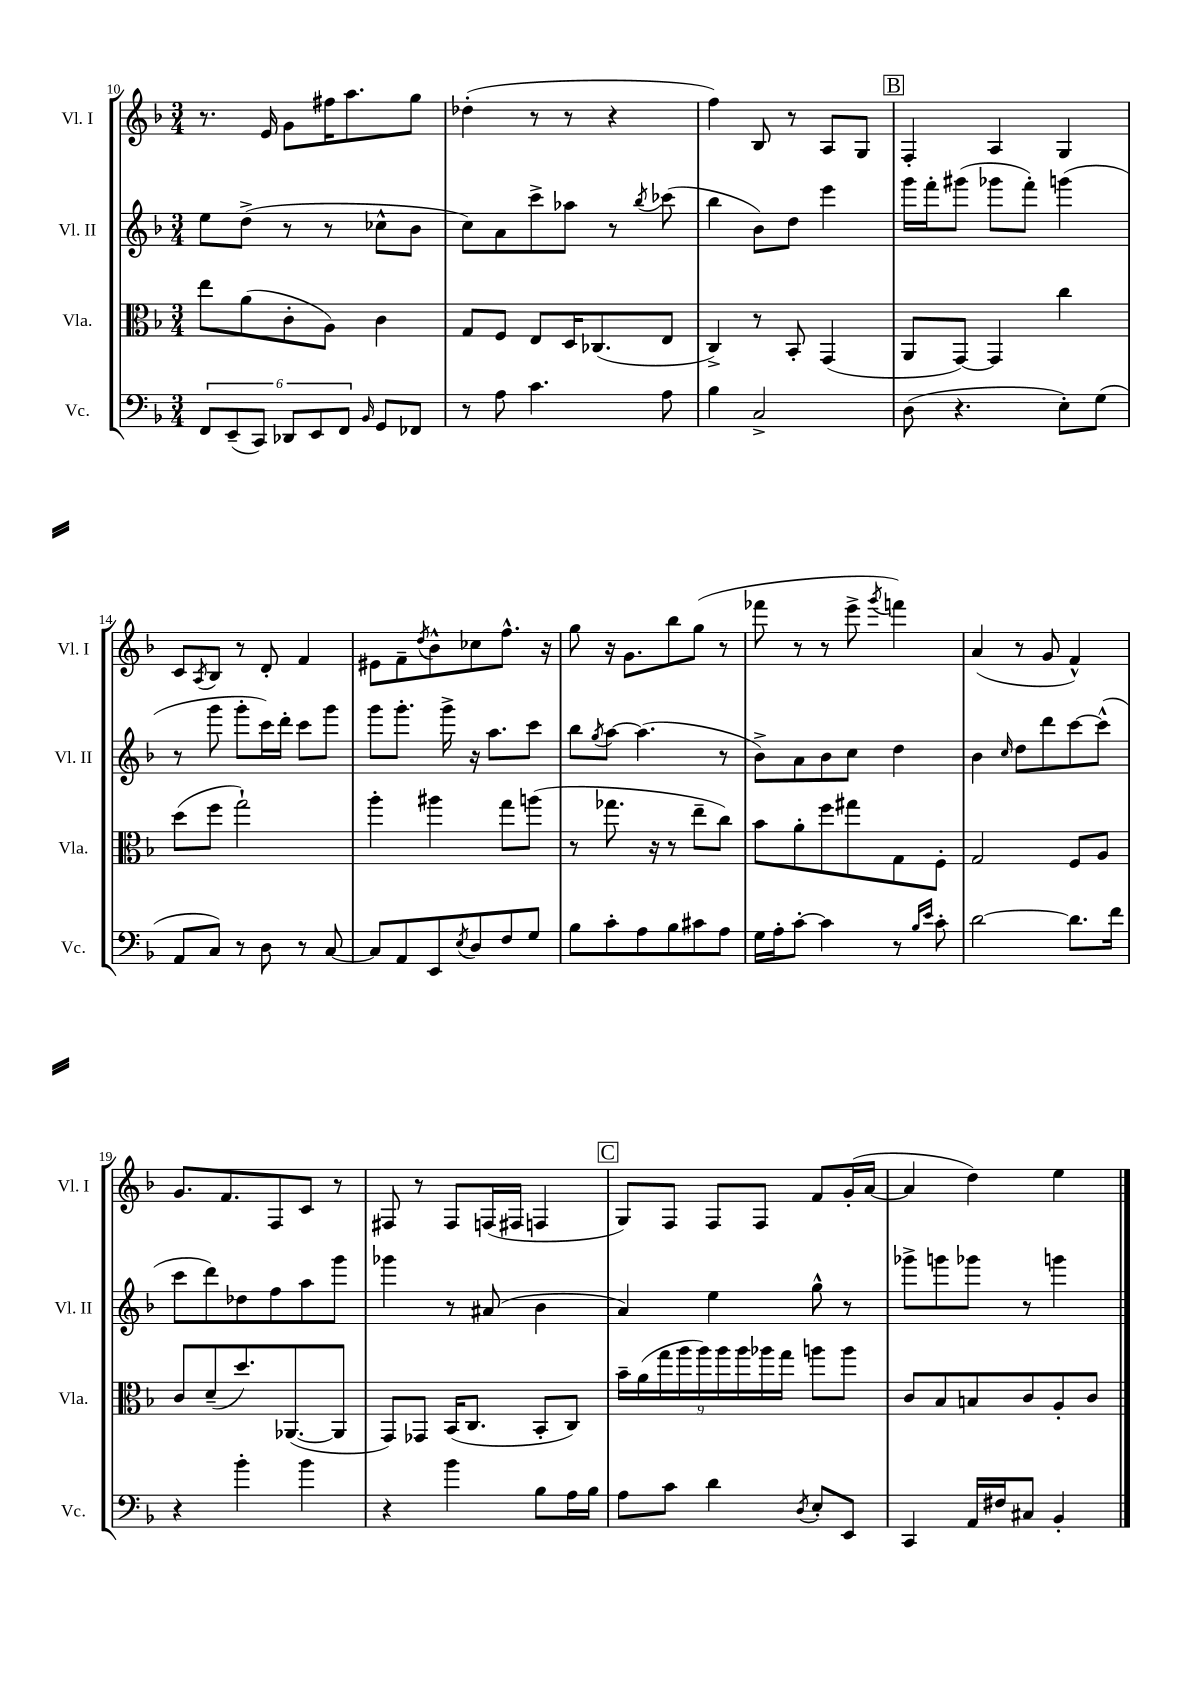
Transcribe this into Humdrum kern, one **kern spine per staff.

**kern	**kern	**kern	**kern
*staff4	*staff3	*staff2	*staff1
*clefF4	*clefC3	*clefG2	*clefG2
*k[b-]	*k[b-]	*k[b-]	*k[b-]
*M3/4	*M3/4	*M3/4	*M3/4
12FF	8ee	8ee	8.r
(12EE~	.	.	.
.	(8a	(8dd^	.
12CC)	.	.	.
.	.	.	16e
12DD-	8c'	8r	8g
12EE	.	.	.
.	8A)	8r	16ff#
12FF	.	.	.
.	.	.	8.aa
16qqBB-	.	.	.
8GG	4c	8cc-^^	.
8FF-	.	8b-	8gg
=	=	=	=
8r	8G	8cc)	(4dd-'
8A	8F	8a	.
4.c	8E	8ccc^	8r
.	16D	8aa-	8r
.	(8.C-	.	.
.	.	8r	4r
.	.	8qbb-	.
8A	8E	(8ccc-	.
=	=	=	=
4B-	4C^)	4bb-	4ff)
2C^	8r	8b-)	8B-
.	8BB-'	8dd	8r
.	(4GG	4eee	8A
.	.	.	8G
=	=	=	=
(8D	8AA	16ggg	4F'
.	.	16fff'	.
4.r	[8GG)	(8ggg#	.
.	4GG]	8ggg-	4A
.	.	8fff')	.
8E')	4cc	(4ggg	4G
(8G	.	.	.
=	=	=	=
8AA	(8dd	8r	8c
.	.	.	8qA
8C)	8ff	8ggg	8B-
8r	2gg`)	8ggg'	8r
8D	.	16ccc)	8d'
.	.	16ddd'	.
8r	.	8ccc	4f
[8C	.	8ggg	.
=	=	=	=
8C]	4aa'	8ggg	8e#
8AA	.	8.ggg'	8f~
.	.	.	8qdd
8EE	4aa#	.	8b-^^
.	.	16ggg^	.
8qE	.	.	.
8D	.	16r	8cc-
.	.	8.aa	.
8F	8gg	.	8.ff^^
8G	(8aa	8ccc	.
.	.	.	16r
=	=	=	=
8B-	8r	8bb-	8gg
.	.	8qgg	.
8c'	8.gg-	[8aa	16r
.	.	.	8.g
8A	.	(4.aa]	.
.	16r	.	.
8B-	8r	.	8bb-
8c#	8ee~	.	(8gg
8A	8cc)	8r	8r
=	=	=	=
16G	8b-	8b-^)	8fff-
16A'	.	.	.
[8c'	8a'	8a	8r
4c]	8ff	8b-	8r
.	8gg#	8cc	8eee^
.	.	.	8qggg
8r	8G	4dd	4fff)
16qqB-	.	.	.
16qqe	.	.	.
8c'	8F'	.	.
=	=	=	=
[2d	2G	4b-	(4a
.	.	16qqcc	.
.	.	8dd	8r
.	.	8ddd	8g
8.d]	8F	[8ccc	4f^^)
.	8A	(8ccc^^]	.
16f	.	.	.
=	=	=	=
4r	8c	8ccc	8.g
.	(8d~	8ddd)	.
.	.	.	8.f
4b-'	8.dd)	8dd-	.
.	.	8ff	8F
.	([8.AA-	.	.
4b-	.	8aa	8c
.	8AA-]	8ggg	8r
=	=	=	=
4r	8GG)	4ggg-	8F#
.	8GG-	.	8r
4b-	(16BB-	8r	8F#
.	8.C	.	.
.	.	(8a#	(16F
.	.	.	16F#
8B-	8BB-'	4b-	4F
16A	8C)	.	.
16B-	.	.	.
=	=	=	=
8A	18b-~	4a)	8G)
.	(18a	.	.
.	18gg	.	.
8c	.	.	8F
.	18aa	.	.
.	18aa)	.	.
4d	.	4ee	8F
.	18aa	.	.
.	18aa	.	.
.	.	.	8F
.	18aa-	.	.
.	18gg	.	.
8qD	.	.	.
8E'	8aa	8gg^^	8f
8EE	8aa	8r	(16g'
.	.	.	[16a
=	=	=	=
4CC	8c	8ggg-^	4a]
.	8B-	8ggg	.
16AA	8B	8ggg-	4dd)
16F#	.	.	.
8C#	8c	8r	.
4BB-'	8A'	4ggg	4ee
.	8c	.	.
==	==	==	==
*-	*-	*-	*-
